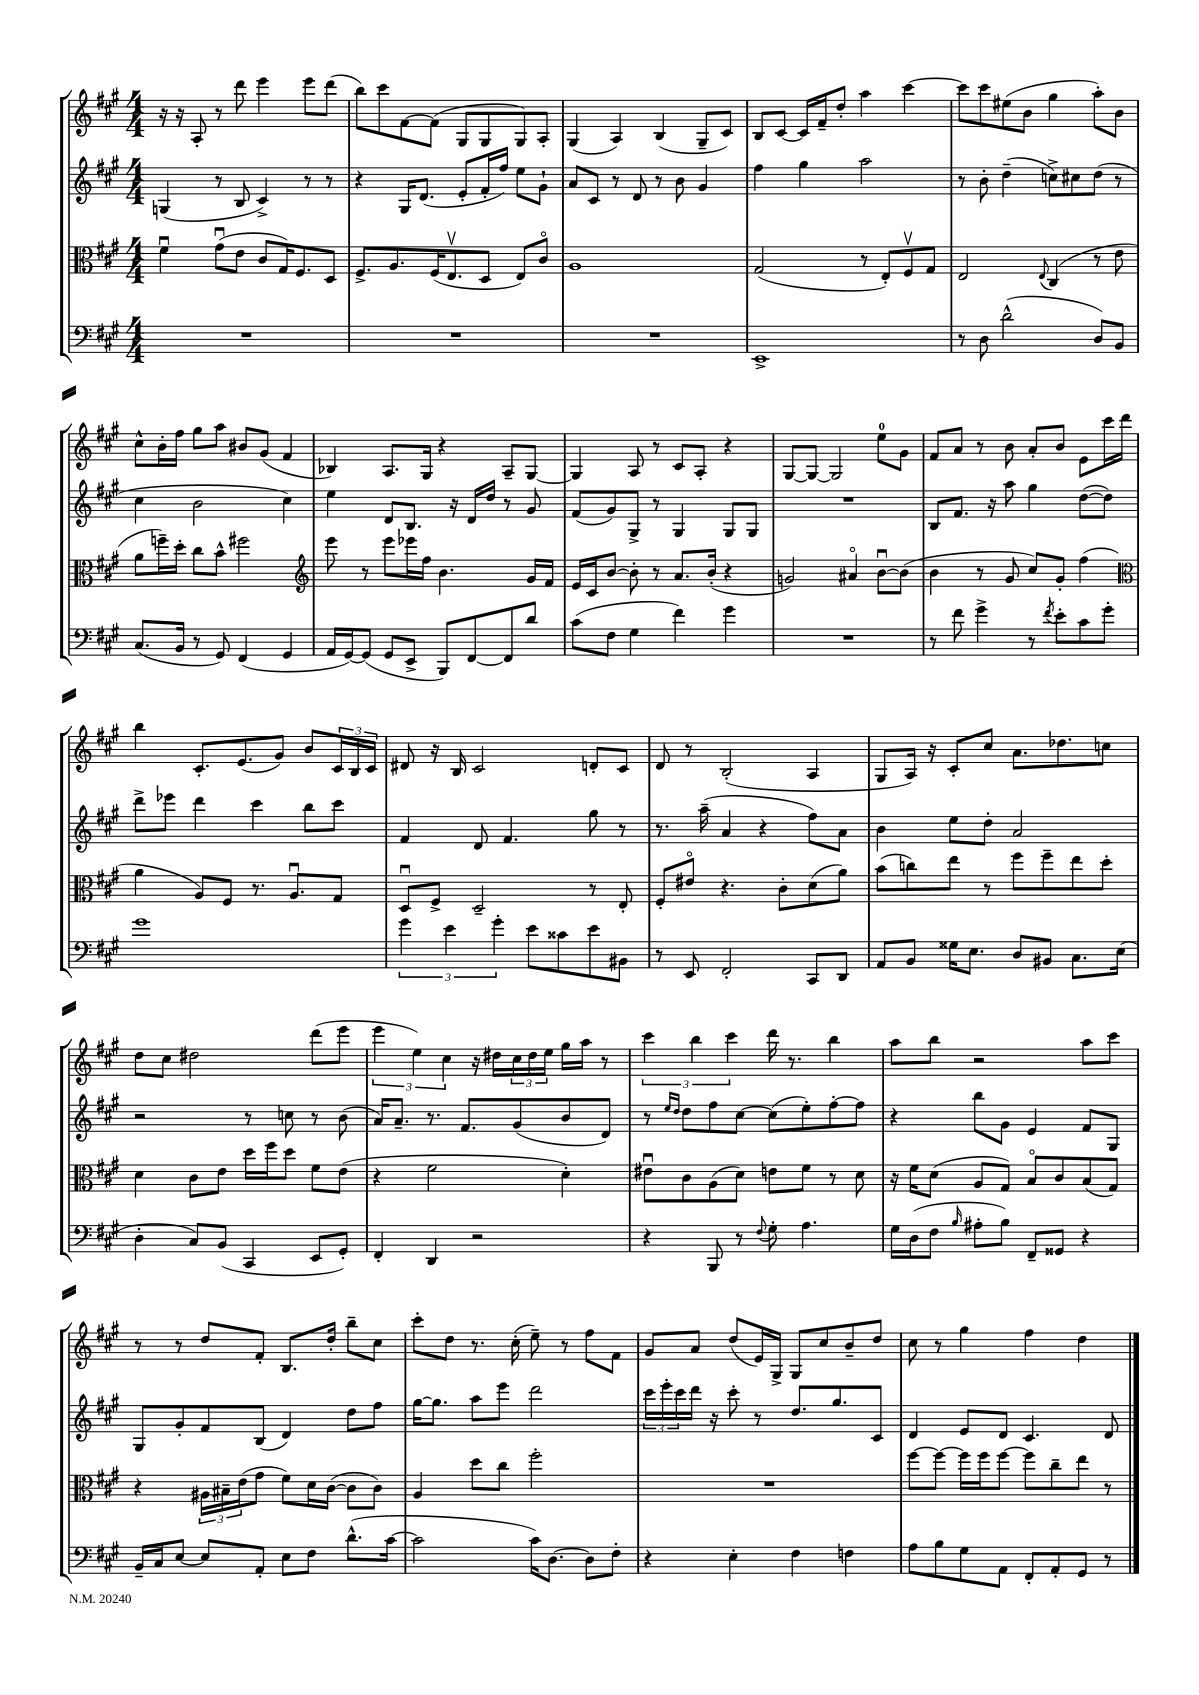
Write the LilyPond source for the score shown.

<<
\new StaffGroup <<
\new Staff = "s0" {
    \clef treble \key a \major \numericTimeSignature \time 4/4
    r16 r16 a8-. r8 d'''8 e'''4 e'''8 d'''8( |
    b''8) cis'''8 fis'8~ fis'8( gis8 gis8 gis8) a8-. |
    gis4( a4) b4( gis8-- cis'8) |
    b8 cis'8~ cis'16 fis'16-- d''8-. a''4 cis'''4~ |
    cis'''8 cis'''8 eis''8( b'8 gis''4 a''8-.) b'8 |
    cis''8-^ b'16-. fis''16 gis''8 a''8 bis'8 gis'8( fis'4 |
    bes4) a8. gis16 r4 a8-- gis8~ |
    gis4 a8 r8 cis'8 a8-. r4 |
    gis8~ gis8~ gis2 e''8-0 gis'8 |
    fis'8 a'8 r8 b'8 a'8-. b'8 e'8 cis'''16 d'''16 |
    b''4 cis'8.-. e'8.( gis'8) b'8 \tuplet 3/2 { cis'16 b16 cis'16 } |
    dis'8 r16 b16 cis'2 d'8-. cis'8 |
    d'8 r8 b2-.( a4 |
    gis8 a16) r16 cis'8-. cis''8 a'8. des''8. c''8 |
    d''8 cis''8 dis''2 d'''8( e'''8 |
    \tuplet 3/2 { e'''4 e''4) cis''4 } r16 dis''16 \tuplet 3/2 { cis''16 dis''16 e''16 } gis''16 a''16 r8 |
    \tuplet 3/2 { cis'''4 b''4 cis'''4 } d'''16 r8. b''4 |
    a''8 b''8 r2 a''8 cis'''8 |
    r8 r8 d''8 fis'8-. b8. d''16-. b''8-- cis''8 |
    cis'''8-. d''8 r8. cis''16-.( e''8--) r8 fis''8 fis'8 |
    gis'8 a'8 d''8( e'16) gis16-> gis8 cis''8 b'8-- d''8 |
    cis''8 r8 gis''4 fis''4 d''4 \bar "|." |
}
\new Staff = "s1" {
    \clef treble \key a \major \numericTimeSignature \time 4/4
    g4( r8 b8 cis'4->) r8 r8 |
    r4 gis16 d'8.( e'8-. fis'16-. fis''16) e''8 gis'8-! |
    a'8 cis'8 r8 d'8 r8 b'8 gis'4 |
    fis''4 gis''4 a''2 |
    r8 b'8-. d''4--( c''8->) cis''8 d''8( r8 |
    cis''4 b'2 cis''4) |
    e''4 d'8 b8. r16 d'16 d''16 r8 gis'8 |
    fis'8( gis'8) gis8-> r8 gis4 gis8 gis8 |
    R1 |
    b8 fis'8. r16 a''8 gis''4 d''8~( d''8) |
    d'''8-> ees'''8 d'''4 cis'''4 b''8 cis'''8 |
    fis'4 d'8 fis'4. gis''8 r8 |
    r8. a''16--( a'4 r4 fis''8) a'8 |
    b'4 e''8 d''8-. a'2 |
    r2 r8 c''8 r8 b'8( |
    a'16) a'8.-- r8. fis'8. gis'8( b'8 d'8) |
    r8 \grace { e''16 d''16 } d''8 fis''8 cis''8~ cis''8( e''8-.) fis''8~-. fis''8 |
    r4 b''8 gis'8 e'4 fis'8 gis8 |
    gis8 gis'8-. fis'8 b8( d'4) d''8 fis''8 |
    gis''16~ gis''8. a''8 e'''8 d'''2 |
    \tuplet 3/2 { cis'''16 e'''16-. cis'''16 } d'''16 r16 cis'''8-. r8 d''8. gis''8. cis'8 |
    d'4 e'8 d'8 cis'4. d'8 \bar "|." |
}
\new Staff = "s2" {
    \clef alto \key a \major \numericTimeSignature \time 4/4
    fis'4\downbow gis'8\downbow( e'8 cis'8 gis16) fis8. d8 |
    fis8.-> a8. fis16( e8.\upbow d8 e8) cis'8\flageolet |
    a1 |
    gis2( r8 e8-.) fis8\upbow gis8 |
    e2 \appoggiatura { e8 } cis4( r8 e'8 |
    a'8 f''16--) d''16-. cis''8 b'8-^ fis''2 |
    \clef treble e'''8 r8 e'''8 ees'''16 fis''16 b'4. gis'16 fis'16 |
    e'16 cis'16 b'8~ b'8-. r8 a'8. b'16-.( r4 |
    g'2) ais'4\flageolet b'8~\downbow b'8( |
    b'4 r8 gis'8 cis''8) gis'8-. fis''4( |
    \clef alto a'4 a8) fis8 r8. a8.\downbow gis8 |
    d8\downbow fis8-> d2-- r8 e8-. |
    fis8-. eis'8\flageolet r4. cis'8-. d'8( a'8) |
    b'8( c''8) e''8 r8 fis''8 fis''8-- e''8 d''8-. |
    d'4 cis'8 e'8 d''16 fis''16 d''8 fis'8 e'8( |
    r4 fis'2 d'4-.) |
    eis'8\downbow cis'8 a8( d'8) e'8 fis'8 r8 d'8 |
    r16 fis'16 d'8( a8 gis8) b8\flageolet cis'8 b8( gis8) |
    r4 \tuplet 3/2 { ais16 bis16-- e'16( } gis'8 fis'8) d'16 cis'16~( cis'8 cis'8) |
    a4 d''8 cis''8 fis''2-. |
    R1 |
    fis''8~ fis''8~ fis''16 fis''16 fis''8~ fis''8 cis''8-- e''8 r8 \bar "|." |
}
\new Staff = "s3" {
    \clef bass \key a \major \numericTimeSignature \time 4/4
    R1 |
    R1 |
    R1 |
    e,1-> |
    r8 d8 d'2-^( d8) b,8 |
    cis8.( b,16 r8 gis,8) fis,4( gis,4 |
    a,16 gis,16~) gis,8( gis,8 e,8-> b,,8) fis,8~ fis,8 d'8 |
    cis'8( fis8 gis4 fis'4) gis'4 |
    R1 |
    r8 fis'8 gis'4-> r8 \acciaccatura { fis'8 } e'8-. cis'8 gis'8-. |
    gis'1 |
    \tuplet 3/2 { gis'4 e'4 gis'4-. } e'8 cisis'8 e'8 bis,8 |
    r8 e,8 fis,2-. cis,8 d,8 |
    a,8 b,8 gisis16 e8. d8 bis,8 cis8. e16( |
    d4-. cis8) b,8( cis,4 e,8 gis,8-.) |
    fis,4-. d,4 r2 |
    r4 b,,8 r8 \appoggiatura { fis8 } gis8-. a4. |
    gis16 d16( fis8 \grace { b16 } ais8-. b8) fis,8-- gisis,8 r4 |
    b,16-- cis16 e8~ e8 a,8-. e8 fis8 d'8.-^( cis'16~ |
    cis'2 cis'16) d8.~ d8 fis8-. |
    r4 e4-. fis4 f4 |
    a8 b8 gis8 a,8 fis,8-. a,8-. gis,8 r8 \bar "|." |
}
>>
>>
\layout { \context { \Score \remove "Bar_number_engraver" } }
